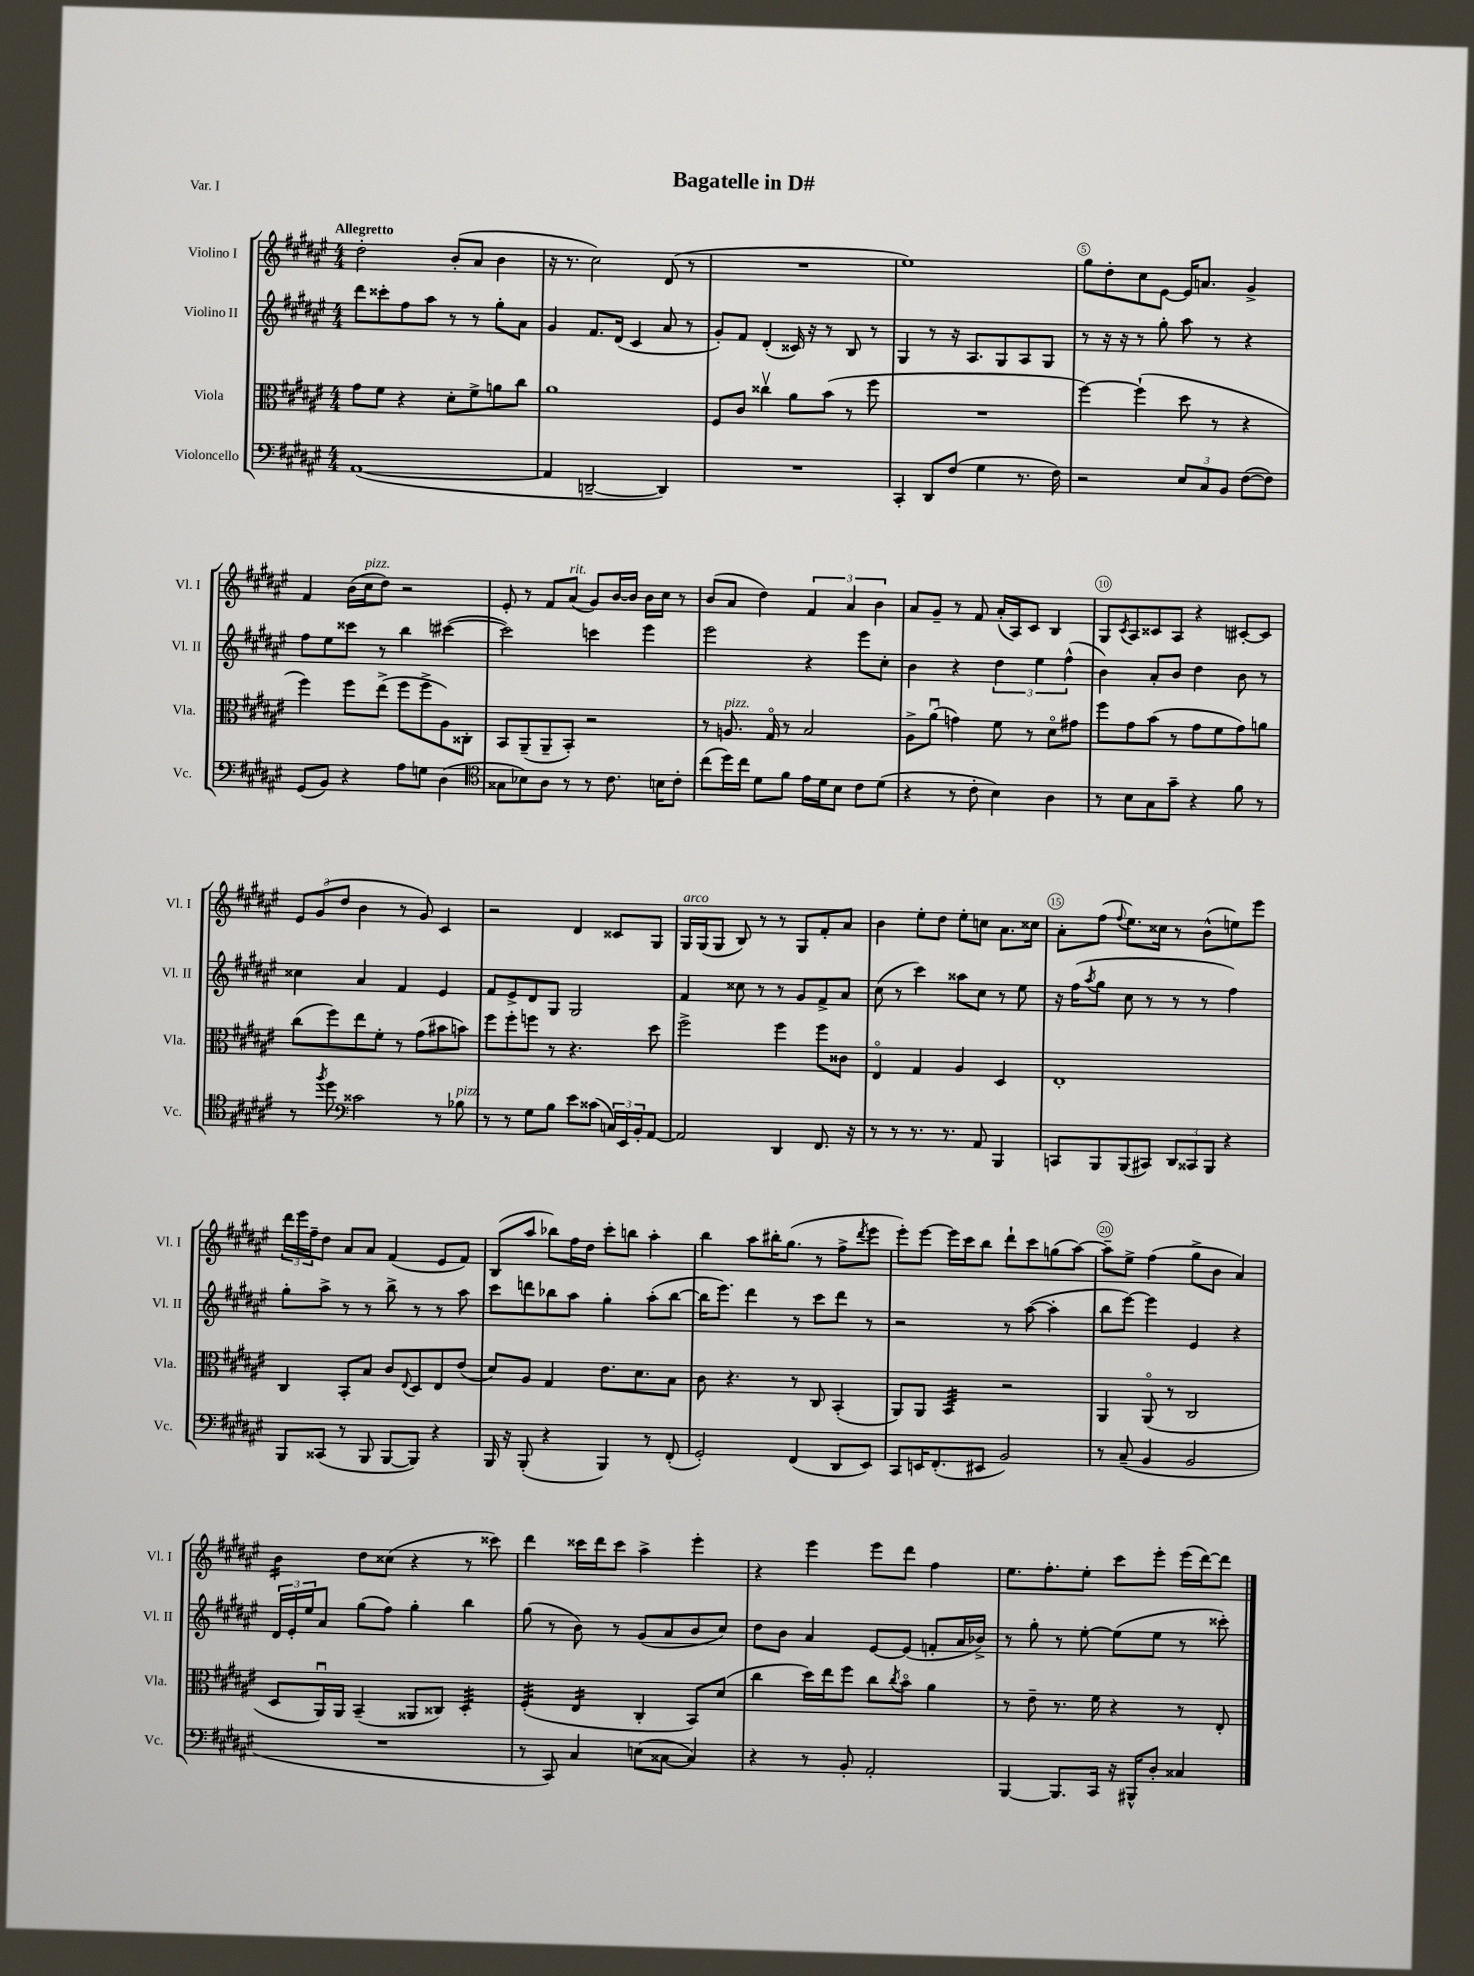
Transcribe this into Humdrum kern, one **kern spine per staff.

**kern	**kern	**kern	**kern
*staff4	*staff3	*staff2	*staff1
*clefF4	*clefC3	*clefG2	*clefG2
*k[f#c#g#d#a#e#]	*k[f#c#g#d#a#e#]	*k[f#c#g#d#a#e#]	*k[f#c#g#d#a#e#]
*M4/4	*M4/4	*M4/4	*M4/4
([1AA#	8g#	8ddd#	2dd#'
.	8f#	8ccc##'	.
.	4r	8ff#	.
.	.	8aa#	.
.	8d#'	8r	(8b'
.	8f#^	8r	8a#
.	8a	8gg#'	4b
.	8cc#	8a#	.
=	=	=	=
4AA#]	1a#	4g#	16r
.	.	.	8.r
[2DD~	.	8.f#	2cc#)
.	.	(16d#	.
.	.	4c#	.
4DD])	.	8a#	(8d#
.	.	8r	8r
=	=	=	=
1r	8F#	8g#')	1r
.	8c#	8f#	.
.	4cc##v	(4d#'	.
.	8a#	16c##)	.
.	.	16r	.
.	(8b	8r	.
.	8r	8B	.
.	8ff#	8r	.
=	=	=	=
4CC#'	1r	4G#	1ee#)
8DD#	.	8r	.
(8F#	.	16r	.
.	.	8.A#	.
4G#	.	.	.
.	.	8G#	.
8.r	.	8A#	.
.	.	8G#	.
16F#)	.	.	.
=	=	=	=
2r	[4ff#)	8r	8gg#
.	.	16r	8dd#'
.	.	16r	.
.	(4ff#`]	8r	8cc#
.	.	8gg#'	[8e#
12E#	8dd#	8aa#	16e#]
.	.	.	8.a
12C#	.	.	.
.	8r	8r	.
12BB	.	.	.
([8F#	4r	4r	4g#^
8F#])	.	.	.
=	=	=	=
(8GG#	4ff#)	8ff#	4f#
8BB)	.	8ee#	.
4r	8ff#	8ccc##	(16b
.	.	.	16cc#
.	(8ee#^	8r	8dd#)
8A#	8ff#	4bb	2r
8G	8ff#^	.	.
(4D#	8A#)	([4ccc#	.
.	8C##'	.	.
=	=	=	=
*clefC4	*	*	*
8G##	8BB	2ccc#])	8e#'
8B-)	(8AA#~	.	8r
8A#	8AA#~	.	8f#
8r	8BB')	.	(8a#
8r	2r	4ccc	8g#)
8.c#	.	.	[16b
.	.	.	16b]
.	.	4eee#	16b
16B	.	.	16cc#
8c#'	.	.	8r
=	=	=	=
(8cc#	8r	2eee#	(8b
16dd#)	8.A	.	8a#
16cc#	.	.	.
8d#	.	.	4dd#)
.	16G#o	.	.
8f#	8r	.	.
16e#	2B	4r	6f#
16d#	.	.	.
8B	.	.	.
.	.	.	6a#
8c#	.	8eee#	.
.	.	.	6b
(8d#	.	8cc#'	.
=	=	=	=
4r	8A#^	4b	8a#
.	(8a#u	.	8g#~
8r	4g)	4r	8r
8c#'	.	.	8f#
4B)	8f#	6dd#	(16a#'
.	.	.	16A#)
.	8r	.	8c#
.	.	6ee#	.
4A#	8d#o	.	4B
.	.	(6ff#^^	.
.	8g#	.	.
=	=	=	=
8r	8ff#	4b)	8G#
.	.	.	8qc#
8B	8g#	.	8A#
8G#	(8b	8a#'	8c##
8g#~	8r	8b	8A#
4r	8g#	4dd#	4r
.	8f#	.	.
8f#	8g#)	8b	[8c#'
8r	8a	8r	8c#]
=	=	=	=
8r	(8cc#	4cc##	12e#
.	.	.	(12g#
8qff#	.	.	.
8dd#	8ff#)	.	.
.	.	.	12dd#
*clefF4	*	*	*
2c##	8ee#	4a#	4b
.	8f#'	.	.
.	8r	4f#	8r
.	(8g#	.	8g#)
8r	8b#	4e#	4c#
8B-	8b)	.	.
=	=	=	=
8r	8ff#	8f#	2r
8r	8ff#'	8e#^	.
8G#	8ff	8d#	.
8B	8r	8G#	.
8e#	4.r	2G#	4d#
(8c##	.	.	.
24C)	.	.	8c##
24EE#	.	.	.
24BB'	.	.	.
[8AA#	8dd#	.	8G#
=	=	=	=
2AA#]	2ff#^	4f#	16G#
.	.	.	(16G#
.	.	.	8G#
.	.	8cc##	8B)
.	.	8r	8r
4DD#	4ff#	8r	8r
.	.	8g#	8G#
8.FF#	8ff#	8f#^	8f#'
.	8c##	8a#	8a#
16r	.	.	.
=	=	=	=
8r	4E#o	(8cc#	4b
8r	.	8r	.
8.r	4G#	4ccc#)	8ee#'
.	.	.	8dd#
8.r	.	.	.
.	4A#	8aa##	8ee#'
8AA#	.	8cc#	8cc
4BBB	4D#	8r	8.a#
.	.	8ee#	.
.	.	.	16cc##
=	=	=	=
8CC	1E#'	16r	8a#'
.	.	(16ff#	.
.	.	8qaa#	.
8BBB	.	8gg#	(8ff#
.	.	.	8qqff#
(8BBB	.	8cc#	8.ee#)
8CC#)	.	8r	.
.	.	.	16cc##
12DD#	.	8r	8r
12CC##	.	.	.
.	.	8r	(8b^^
12BBB	.	.	.
4r	.	4ff#)	8ee)
.	.	.	8eee#
=	=	=	=
8BBB	4C#	8gg#'	24ddd#
.	.	.	24eee#
.	.	.	24ff#~
(8CC##	.	8aa#^	8dd#
8r	8BB'	8r	8a#
8BBB	8B	8r	8a#
[8BBB	8c#	8bb^	(4f#
.	8qqE#	.	.
8BBB])	8D#	8r	.
4r	8E#	8r	8e#
.	(8e#	8aa#	8f#)
=	=	=	=
16BBB	8d#)	8ccc#	(8B
16r	.	.	.
(8BBB'	8A#	8ddd	8aa#
4r	4G#	8bb-	8bb-)
.	.	8aa#	16ff#
.	.	.	16dd#
4BBB)	8.e#	4gg#'	8ccc#'
.	.	.	8bb
.	8.d#	.	.
8r	.	(8aa#'	4aa#'
(8FF#'	8B	[8bb-	.
=	=	=	=
2GG#')	8c#	16bb-]	4bb
.	.	8.eee#)	.
.	4.r	.	.
.	.	4ddd#	8aa#
.	.	.	16bb#'
.	.	.	(8.gg#
(4FF#	8r	8r	.
.	8C#	8ccc#	8r
8DD#	(4BB'	8ddd#	8ff#^
.	.	.	8qddd#
8EE#)	.	8r	8eee#
=	=	=	=
8CC#	8AA#)	2r	8eee#')
16EE	8AA#	.	[8eee#
(8.FF#'	.	.	.
.	4BB	.	16eee#]
.	.	.	16ccc#
8EE#	.	.	8bb
2BB)	2r	8r	8ddd#`
.	.	([8aa#	8ccc#
.	.	4aa#']	(8gg
.	.	.	[8aa#)
=	=	=	=
8r	4AA#	8bb	8aa#~]
(8C#~	.	[8eee#)	8ee#^
4BB	(8AA#o	4eee#]	(4ff#
.	8r	.	.
2BB	2C#	4e#	8gg#^
.	.	.	8b
.	.	4r	4a#)
=	=	=	=
1r	8D#	24d#	4b
.	.	24e#'	.
.	.	24ee#	.
.	16AA#u)	8a#	.
.	16AA#	.	.
.	(4BB~	(8gg#	8dd#
.	.	8ff#)	(8cc##
.	8AA##	4gg#'	4r
.	8C##)	.	.
.	4D#'	4bb	8r
.	.	.	8ccc##)
=	=	=	=
8r	(4F#'	(8gg#	4ddd#
8CC#)	.	8r	.
4C#	4E#	8b)	16ccc##
.	.	.	16ddd#
.	.	8r	8ccc##
(8E	4C#'	(8g#	4aa#^
[8C##	.	8a#	.
4C##])	8BB)	8b	4eee#'
.	(8d#	8cc#)	.
=	=	=	=
4r	4cc#	8dd#	4r
.	.	8b	.
8r	16dd#)	4a#	4eee#
.	16ee#	.	.
8BB'	8ff#	.	.
2AA#'	8cc#	[8e#	8eee#
.	8qcc#	.	.
.	8bo	(8e#]	8ddd#
.	4a#	8f'	4ff#
.	.	16a#	.
.	.	16b-^)	.
=	=	=	=
[4BBB	8r	8r	8.ee#
.	8e#~	8gg#'	.
.	.	.	8.ff#'
8.BBB]	8.r	8r	.
.	.	[8ee#'	8ee#'
16CC#	16f#	.	.
16r	4r	(8ee#]	8ccc#
16BBB#^^	.	.	.
8D#'	.	8ee#	8eee#'
4C##	8r	8r	(16eee#
.	.	.	[16ddd#)
.	8E#'	8ccc##')	8ddd#]
==	==	==	==
*-	*-	*-	*-
